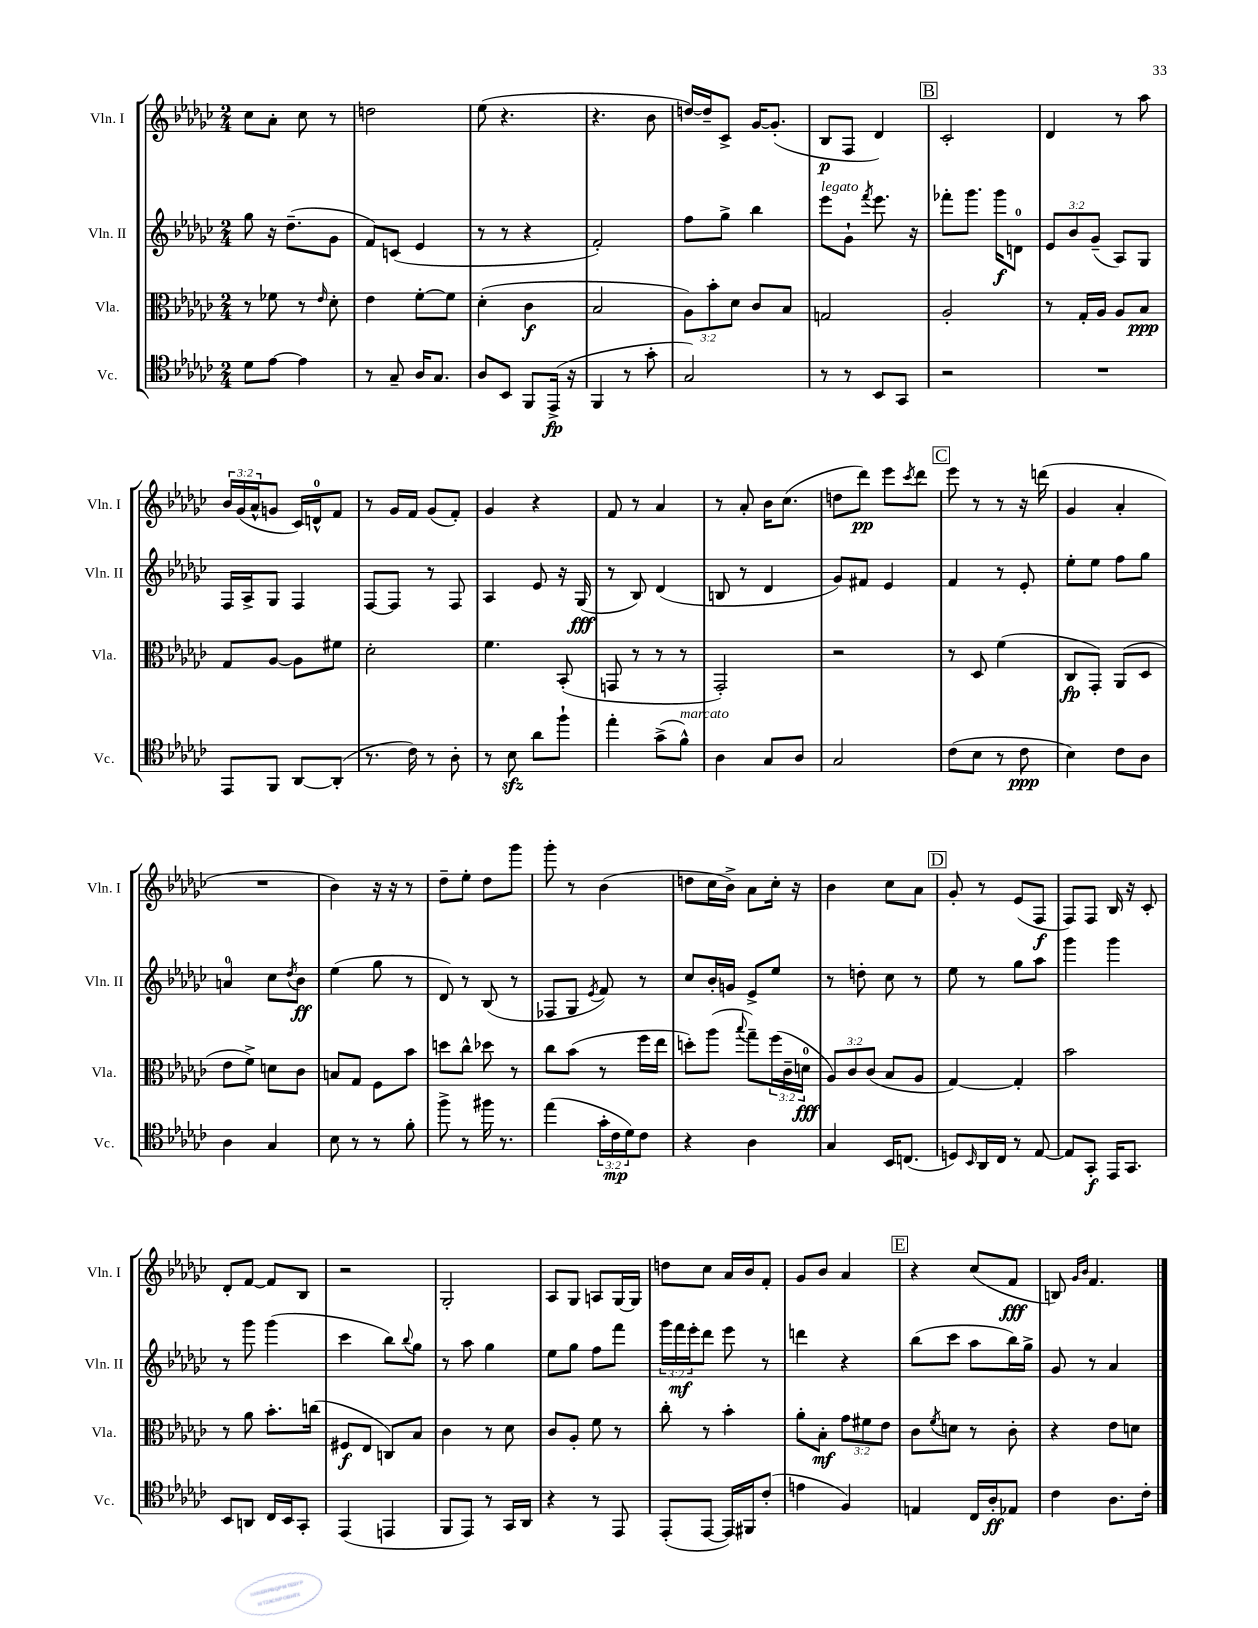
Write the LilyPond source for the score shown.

<<
\new StaffGroup <<
\new Staff = "s0" \with { instrumentName = "Vln. I" shortInstrumentName = "Vln. I" } {
    \clef treble \key ges \major \numericTimeSignature \time 2/4 \override Staff.TupletNumber.text = #tuplet-number::calc-fraction-text
    ces''8 aes'8-. ces''8 r8 |
    d''2 |
    ees''8( r4. |
    r4. bes'8 |
    d''16~) d''16-- ces'8-> ges'16~ ges'8.-.( |
    bes8\p f8 des'4) |
    \mark \markup { \box "B" } ces'2-. |
    des'4 r8 aes''8 |
    \tuplet 3/2 { bes'16 ges'16( aes'16-^ } g'8 ces'16) d'16-0-^ f'8 |
    r8 ges'16 f'16 ges'8( f'8-.) |
    ges'4 r4 |
    f'8 r8 aes'4 |
    r8 aes'8-. bes'16 ces''8.( |
    d''8 des'''8\pp) ees'''8 \acciaccatura { ces'''8 } des'''8 |
    \mark \markup { \box "C" } ees'''8 r8 r8 r16 d'''16( |
    ges'4 aes'4-. |
    R2 |
    bes'4) r16 r16 r8 |
    des''8-- ees''8-. des''8 ges'''8 |
    ges'''8-. r8 bes'4( |
    d''8 ces''16 bes'16->) aes'8 ces''16-. r16 |
    bes'4 ces''8 aes'8 |
    \mark \markup { \box "D" } ges'8-. r8 ees'8( f8\f |
    f8) f8 bes16 r16 ces'8-. |
    des'8-. f'8~ f'8 bes8 |
    r2 |
    ges2-. |
    aes8 ges8 a8 ges16~ ges16 |
    d''8 ces''8 aes'16 bes'16 f'8-. |
    ges'8 bes'8 aes'4 |
    \mark \markup { \box "E" } r4 ces''8( f'8\fff |
    b8) \grace { ges'16 bes'16 } f'4. \bar "|." |
}
\new Staff = "s1" \with { instrumentName = "Vln. II" shortInstrumentName = "Vln. II" } {
    \clef treble \key ges \major \numericTimeSignature \time 2/4 \override Staff.TupletNumber.text = #tuplet-number::calc-fraction-text
    ges''8 r16 des''8.--( ges'8 |
    f'8) c'8( ees'4 |
    r8 r8 r4 |
    f'2-.) |
    f''8 ges''8-> bes''4 |
    ees'''8^\markup { \italic "legato" } ges'8-! \acciaccatura { f'''8 } ees'''8. r16 |
    \mark \markup { \box "B" } fes'''8-. ges'''8. ges'''16\f d'8-0 |
    \tuplet 3/2 { ees'8 bes'8 ges'8--( } aes8) ges8 |
    f16 aes16-> ges8 f4 |
    f8~ f8 r8 f8 |
    aes4 ees'8 r16 ges16\fff( |
    r8 bes8) des'4( |
    b8 r8 des'4 |
    ges'8) fis'8 ees'4 |
    \mark \markup { \box "C" } f'4 r8 ees'8-. |
    ees''8-. ees''8 f''8 ges''8 |
    a'4-0 ces''8 \acciaccatura { des''8 } bes'8\ff |
    ees''4( ges''8 r8 |
    des'8) r8 bes8( r8 |
    fes8 ges8 \acciaccatura { ees'8 } f'8) r8 |
    ces''8 bes'16-. g'16 ees'8-> ees''8 |
    r8 d''8-. ces''8 r8 |
    \mark \markup { \box "D" } ees''8 r8 ges''8 aes''8 |
    ges'''4 ges'''4 |
    r8 ges'''8 ges'''4( |
    ces'''4 bes''8) \appoggiatura { bes''8 } ges''8 |
    r8 aes''8 ges''4 |
    ees''8 ges''8 f''8 f'''8 |
    \tuplet 3/2 { ges'''16 f'''16\mf ees'''16-. } des'''8 ees'''8 r8 |
    d'''4 r4 |
    \mark \markup { \box "E" } bes''8( ces'''8 aes''8 bes''16) ges''16-> |
    ges'8 r8 aes'4 \bar "|." |
}
\new Staff = "s2" \with { instrumentName = "Vla." shortInstrumentName = "Vla." } {
    \clef alto \key ges \major \numericTimeSignature \time 2/4 \override Staff.TupletNumber.text = #tuplet-number::calc-fraction-text
    r8 fes'8 r8 \grace { ees'16 } des'8-. |
    ees'4 f'8~-. f'8 |
    des'4-.( ces'4\f |
    bes2 |
    \tuplet 3/2 { aes8) bes'8-. des'8 } ces'8 bes8 |
    g2 |
    \mark \markup { \box "B" } aes2-. |
    r8 ges16-. aes16 aes8 bes8\ppp |
    ges8 aes8~ aes8 fis'8 |
    des'2-. |
    f'4. bes,8-.( |
    g,8 r8 r8 r8 |
    ges,2-.) |
    r2 |
    \mark \markup { \box "C" } r8 des8 f'4( |
    ces8\fp ges,8-.) aes,8( des8 |
    ees'8 f'8->) d'8 ces'8 |
    b8 ges8 f8 bes'8 |
    d''8 ces''8-^ des''8 r8 |
    ces''8 bes'8( r8 f''16 ees''16 |
    d''8-.) aes''8( \appoggiatura { bes''8 } ges''8--) \tuplet 3/2 { f''16( ces'16-- d'16-0\fff } |
    \tuplet 3/2 { aes8) ces'8 ces'8( } bes8 aes8 |
    \mark \markup { \box "D" } ges4~) ges4-. |
    bes'2 |
    r8 aes'8 bes'8.-. c''16( |
    fis8\f ees8 c8) bes8 |
    ces'4 r8 des'8 |
    ces'8 aes8-. f'8 r8 |
    ces''8-. r8 bes'4-. |
    aes'8-. bes8-.\mf \tuplet 3/2 { ges'8 fis'8 ees'8 } |
    \mark \markup { \box "E" } ces'8 \acciaccatura { f'8 } d'8 r8 ces'8-. |
    r4 ees'8 d'8 \bar "|." |
}
\new Staff = "s3" \with { instrumentName = "Vc." shortInstrumentName = "Vc." } {
    \clef tenor \key ges \major \numericTimeSignature \time 2/4 \override Staff.TupletNumber.text = #tuplet-number::calc-fraction-text
    des'8 ees'8~ ees'4 |
    r8 ges8-- aes16 ges8. |
    aes8 bes,8 f,8 ees,16->\fp( r16 |
    f,4 r8 ges'8-. |
    ges2) |
    r8 r8 bes,8 ges,8 |
    \mark \markup { \box "B" } r2 |
    R2 |
    ees,8 f,8 aes,8~ aes,8-.( |
    r8. ces'16) r8 aes8-. |
    r8 bes8\sfz aes'8 f''8-! |
    ees''4-. ges'8->( f'8-^^\markup { \italic "marcato" }) |
    aes4 ges8 aes8 |
    ges2 |
    \mark \markup { \box "C" } ces'8( bes8 r8 ces'8\ppp |
    bes4) ces'8 aes8 |
    aes4 ges4 |
    bes8 r8 r8 f'8-. |
    f''8-> r8 fis''16 r8. |
    ees''4( \tuplet 3/2 { ges'16-. ces'16\mp des'16) } ces'8 |
    r4 aes4 |
    ges4 bes,16 c8.( |
    \mark \markup { \box "D" } d8) \grace { bes,16 } aes,16 ces16 r8 ees8~ |
    ees8 ges,8-.\f ees,16 ges,8. |
    bes,8 a,8 ces16 bes,16 ges,8-. |
    ees,4( e,4 |
    f,8 ees,8) r8 ges,16 aes,16 |
    r4 r8 ees,8 |
    ees,8-.( ees,8~ ees,16) fis,16 ces'8-.( |
    e'4 f4) |
    \mark \markup { \box "E" } e4 ces16 aes16-.\ff ees8 |
    ces'4 aes8. ces'16-. \bar "|." |
}
>>
>>
\layout { \context { \Score \remove "Bar_number_engraver" } }
